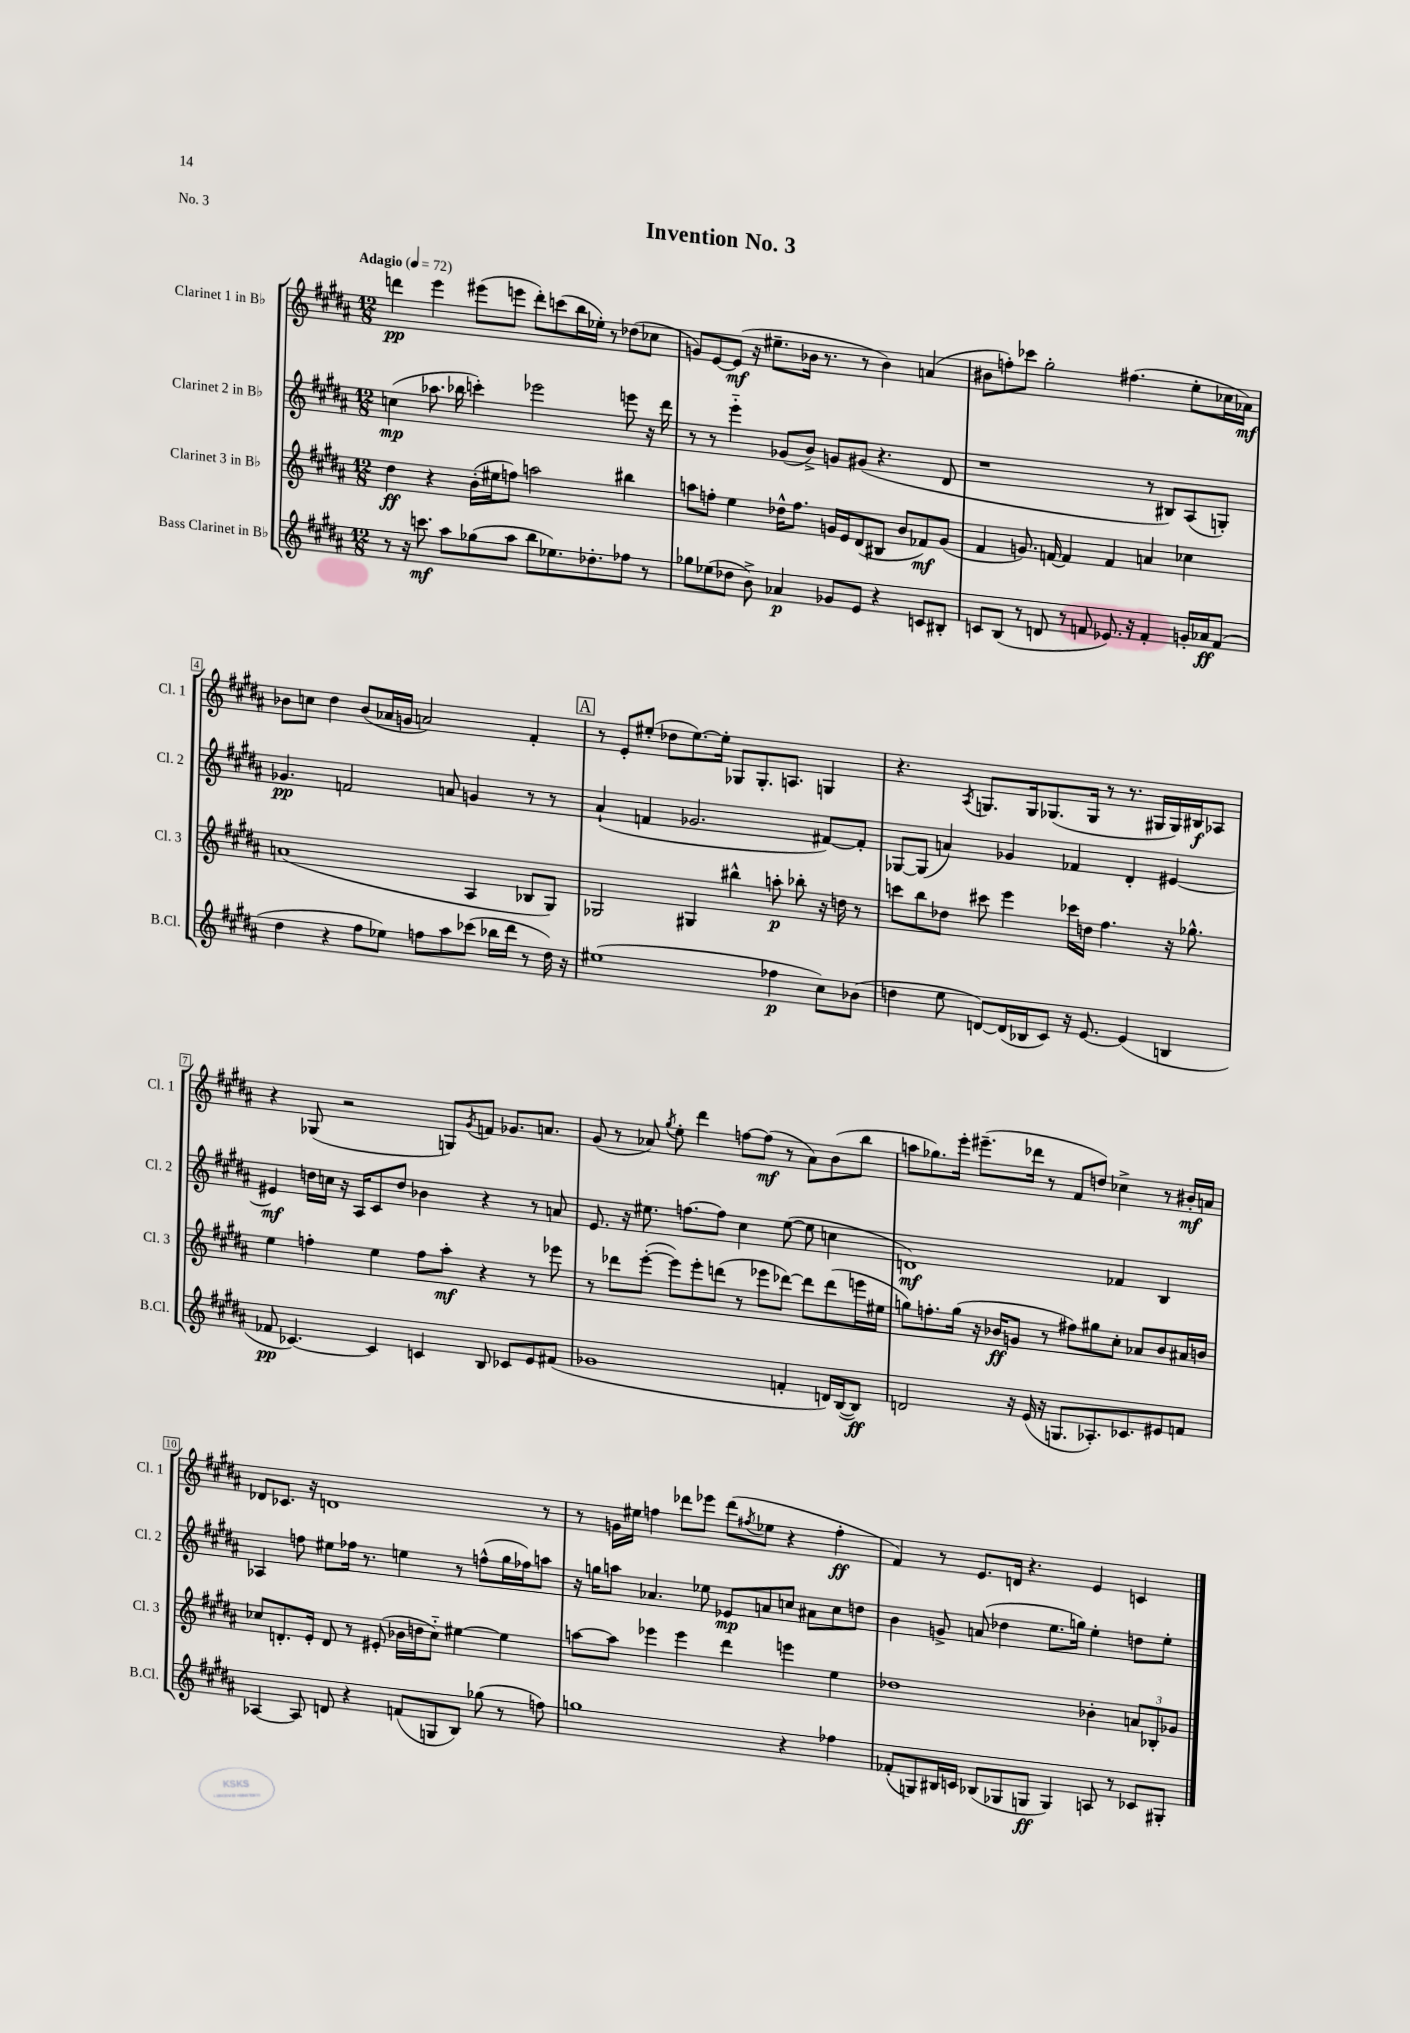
\header { title = "Invention No. 3" piece = "No. 3" }
<<
\new StaffGroup <<
\new Staff = "s0" \with { instrumentName = "Clarinet 1 in Bb" shortInstrumentName = "Cl. 1" } {
    \clef treble \key b \major \numericTimeSignature \time 12/8 \tempo "Adagio" 4 = 72
    d'''4\pp e'''4 eis'''8( e'''8 d'''8-.) c'''8( b''16 ees''16-.) r8 des''8( ces''8 |
    g'8) e'8~ e'8\mf( r16 eis''8.-- bes'16 r8. r8 bes'4) a'4( |
    bis'8 f''8-.) ces'''8 gis''2-. fis''4.( e''8-. ces''16 aes'16\mf) |
    bes'8 c''8 dis''4 bes'8( aes'16 g'16 a'2) fis'4-. |
    \mark \markup { \box "A" } r8 e'8-. eis''8-.( des''8 eis''8.~) eis''16-. ges8 ges8.-. a8. g4 |
    r4. \acciaccatura { ais8 } g8. g16 ges8.( ges16 r8 r8. gis16 gis16) bis16\f aes8 |
    r4 ges8( r2 g8) \acciaccatura { gis'8 } f'8 ges'8. a'8. |
    gis'8( r8 aes'8) \acciaccatura { gis''8 } e''8-. dis'''4 f''8~ f''8\mf( r8 aes'8) b'8( b''8 |
    a''8 ges''8.) e'''16-. eis'''8.--( des'''16 r8 fis'8 d''8) ces''4-> r8 bis'16-.\mf a'16 |
    des'8 ces'8. r16 d'1 r8 |
    r8 g'16 eis''16 f''4 des'''8 ees'''8 des'''8( \acciaccatura { fis''8 } ees''8 r4 fis''4-.\ff |
    fis'4) r8 e'8. d'16 r4. e'4 c'4 \bar "|." |
}
\new Staff = "s1" \with { instrumentName = "Clarinet 2 in Bb" shortInstrumentName = "Cl. 2" } {
    \clef treble \key b \major \numericTimeSignature \time 12/8
    c''4\mp( aes''8. bes''16 c'''4-.) ees'''2 e'''8 r16 dis'''16 |
    r8 r8 e'''4-_ ges'8( b'8->) g'8 gis'8( r4. dis'8 |
    r1 r8 bis8) ais8( g8-.) |
    ges'4.\pp f'2 a'8 g'4 r8 r8 |
    \mark \markup { \box "A" } ais'4-!( f'4 ges'2. fis'8~) fis'8-. |
    ges8~ ges8( a'4) ges'4 fes'4 dis'4-. eis'4~ |
    eis'4\mf d''16 c''16 r16 ais16 cis'8 d''8 bes'4 r4 r8 a'8 |
    e'8. r16 eis''8. f''8.~ f''8 cis''4 eis''8~( eis''8 c''4 |
    d'1\mf) fes'4 b4 |
    aes4 f''8 eis''8 fes''16 r8. e''4 r8 f''8-^( gis''16 fes''16) a''8 |
    r16 g''16 a''8 aes'4. ees''8 ees'8\mp a'8 c''8 ais'8 c''8 d''8 |
    b'4 g'8-> a'8( des''4 e''8. g''16) e''4-. d''8 e''8-. \bar "|." |
}
\new Staff = "s2" \with { instrumentName = "Clarinet 3 in Bb" shortInstrumentName = "Cl. 3" } {
    \clef treble \key b \major \numericTimeSignature \time 12/8
    dis''4\ff r4 b'16-.( eis''16 f''8) a''2 bis''4 |
    a''8 f''8-. e''4 des''16-^ f''8. g'16 e'16 dis'8( bis8 b'8 fes'8\mf) g'8( |
    fis'4 g'8.) f'16~ f'4 f'4 a'4 ces''4 |
    a'1( ais4 bes8 gis8) |
    \mark \markup { \box "A" } ges2 gis4 bis''4-^ a''8-.\p bes''8-. r16 d''16 r8 |
    c'''8 b''8 des''8 cis'''8 e'''4 ces'''16 d''16 fis''4. r16 ges''8.-^ |
    e''4 f''4-. e''4 f''8 ais''8-.\mf r4 r8 ees'''8 |
    r8 des'''8 e'''8~-.( e'''8) e'''8-. d'''8( r8 ees'''8 des'''8~) des'''8 des'''8( e'''16 eis''16 |
    g''8) f''8.-. g''16( r16 bes'16\ff g'8 r8 fis''8) gis''8 cis''8-. aes'8 bes'8 ais'16 b'16 |
    ces''8 d'8.-. e'16-. d'8 r8 eis'8-.( bes'16 d''16 ces''8-_) eis''4~ eis''4 |
    a''8~ a''8 ees'''4 ees'''4 dis'''4 e'''4 e''4 |
    des''1 bes'4-. \tuplet 3/2 { a'8 bes8-. ges'8 } \bar "|." |
}
\new Staff = "s3" \with { instrumentName = "Bass Clarinet in Bb" shortInstrumentName = "B.Cl." } {
    \clef treble \key b \major \numericTimeSignature \time 12/8
    r8 r16 c'''8.\mf ais''8 ges''8( ais''8 b''8 ees''8.) des''8.-. fes''8 r8 |
    ges''8 ees''8( des''8 b'8->) aes'4\p ges'8 e'8 r4 c'8 bis8-. |
    c'8 b8( r8 d'8 r8 f'8 ees'8.) r16 f'4-. g'16-. aes'16\ff f'8( |
    dis''4 r4 fis''8 ees''8) f''8 ais''8 ces'''8( bes''16 dis'''16 r8 dis''16) r16 |
    \mark \markup { \box "A" } eis''1( fes''4\p cis''8) bes'8( |
    d''4 e''8 d'8~) d'16( bes16 cis'8) r16 e'8.~ e'4( b4 |
    fes'8\pp ces'4.~) ces'4 c'4 b8 ces'8 e'8 fis'8( |
    ges'1 f'4-. d'16) b16~( b8\ff) |
    d'2 r16 e'16( r16 g8. aes8.-.) ces'8. eis'8 f'8 |
    aes4~ aes8 d'8 r4 f'8( g8 b8) ges''8( r8 f''8) |
    g''1 r4 fes''4 |
    fes'8-.( g8) bis16 c'16 bes8( ges8 g8\ff g4) a8 r8 ces'8 gis8-. \bar "|." |
}
>>
>>
\layout { \context { \Score \override BarNumber.stencil = #(make-stencil-boxer 0.1 0.3 ly:text-interface::print) } }
